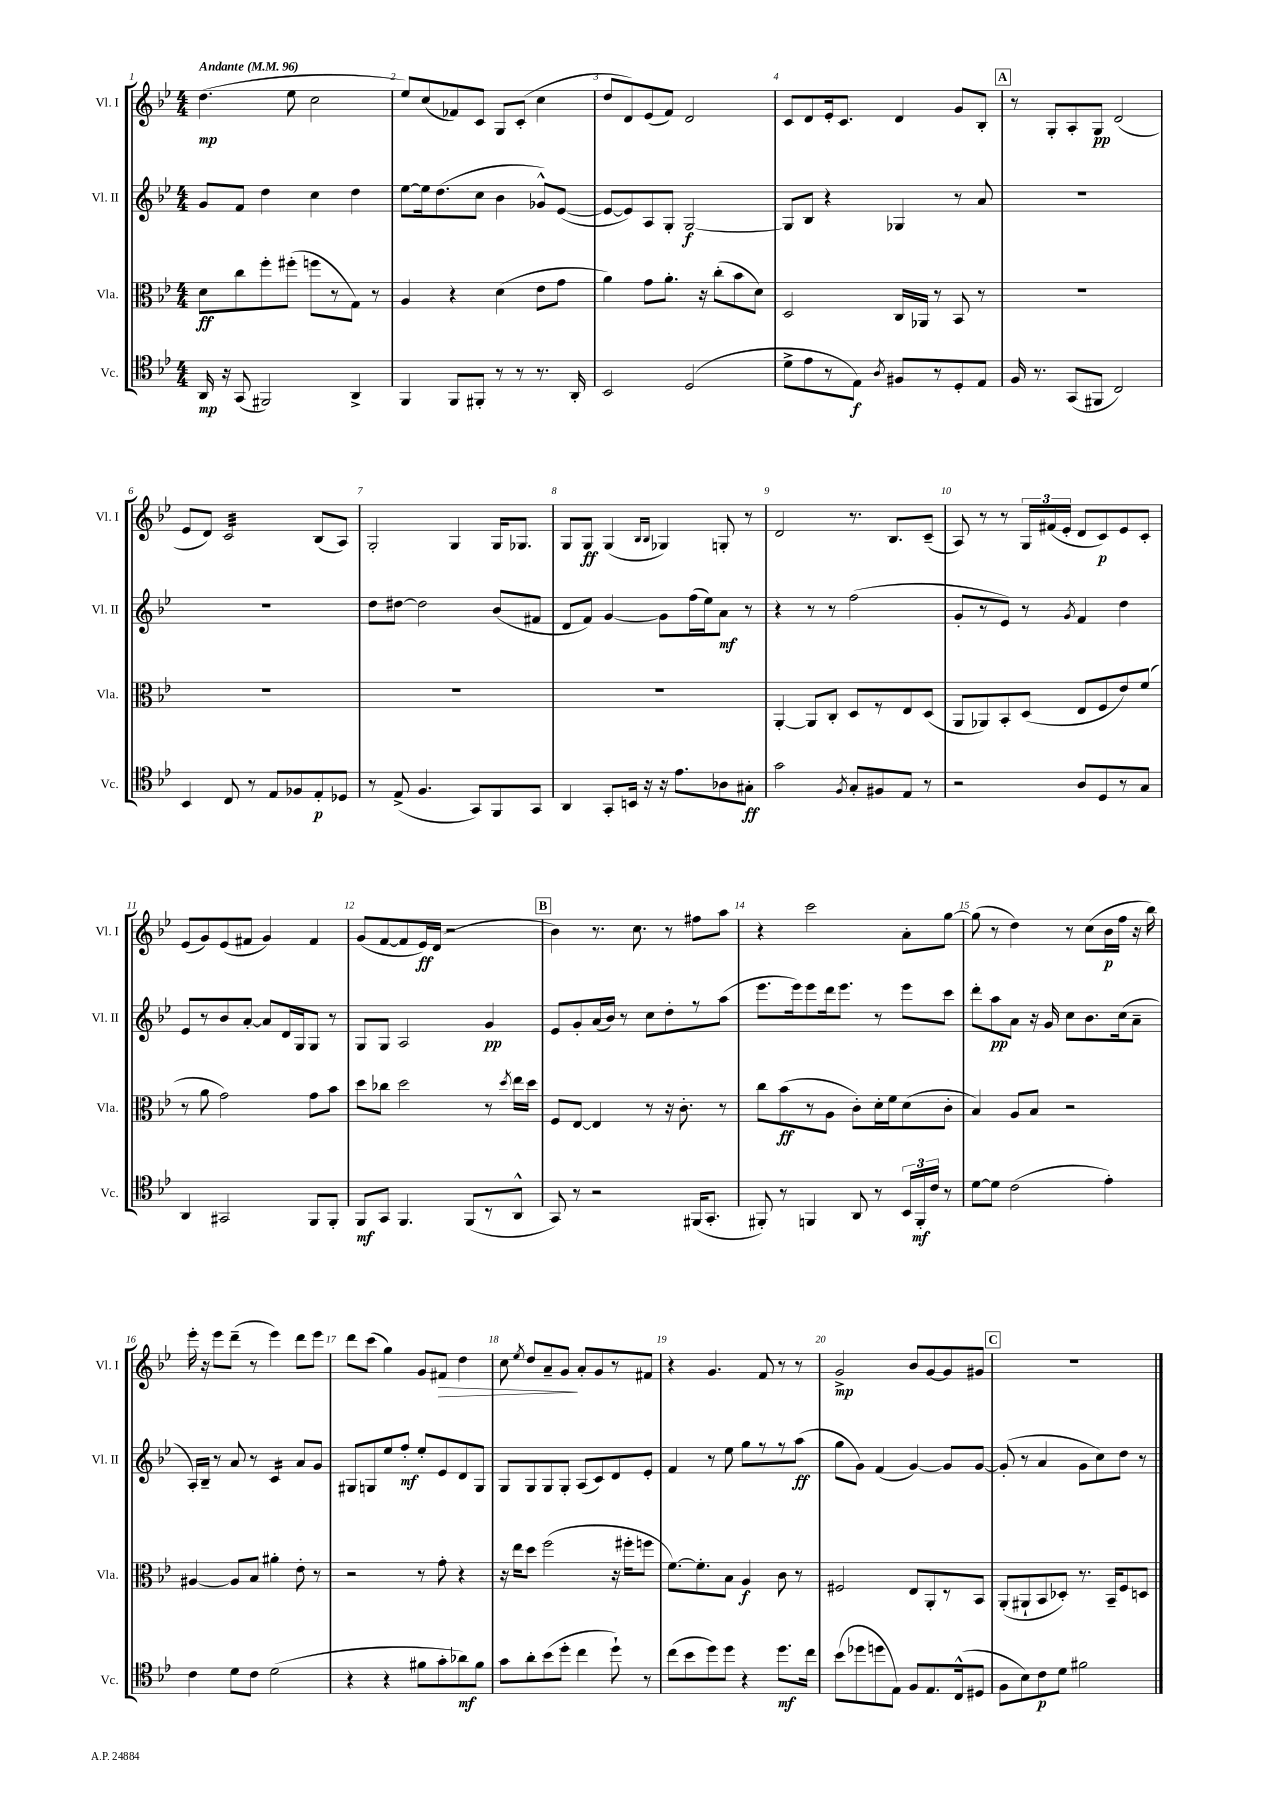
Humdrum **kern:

**kern	**kern	**kern	**kern
*staff4	*staff3	*staff2	*staff1
*clefC4	*clefC3	*clefG2	*clefG2
*k[b-e-]	*k[b-e-]	*k[b-e-]	*k[b-e-]
*M4/4	*M4/4	*M4/4	*M4/4
*MM96	*MM96	*MM96	*MM96
16AA	8d	8g	(4.dd
16r	.	.	.
(8GG	8cc	8f	.
2FF#)	8ff'	4dd	.
.	(8ff#'	.	8ee-
.	8ff	4cc	2cc
.	8r	.	.
4AA^	8G)	4dd	.
.	8r	.	.
=	=	=	=
4FF	4A	[8ee-	8ee-)
.	.	16ee-]	(8cc
.	.	(8.dd	.
8FF	4r	.	8f-)
8FF#'	.	8cc	8c
8r	(4d	4b-	8G
8r	.	.	(8c'
8.r	8e-	8g-^^)	4cc
.	8g	([8e-	.
16AA'	.	.	.
=	=	=	=
2BB-	4a)	8e-_	8dd
.	.	8e-])	8d)
.	8g	8A	(8e-
.	8.a'	8G'	8f)
(2D	.	[2G	2d
.	16r	.	.
.	(8cc'	.	.
.	8b-	.	.
.	8d)	.	.
=	=	=	=
8d^	2D	8G]	8c
8e-	.	8B-	8d
8r	.	4r	16e-'
.	.	.	8.c
8E-)	.	.	.
8qA	.	.	.
8F#	16C	4G-	4d
.	16AA-	.	.
8r	8r	.	.
8D'	8BB-	8r	8g
8E-	8r	8a	8B-'
=	=	=	=
16F	1r	1r	8r
8.r	.	.	.
.	.	.	8G'
(8GG	.	.	8A'
8FF#	.	.	8G
2C)	.	.	(2d
=	=	=	=
4BB-	1r	1r	8e-
.	.	.	8d)
8C	.	.	2c
8r	.	.	.
8E-	.	.	.
8F-	.	.	.
8E-'	.	.	(8B-
8D-	.	.	8A)
=	=	=	=
8r	1r	8dd	2G'
(8E-^	.	[8dd#	.
4.F	.	2dd#]	.
.	.	.	4G
8GG)	.	.	.
8FF	.	(8b-	16G
.	.	.	8.G-
8GG	.	8f#	.
=	=	=	=
4AA	1r	8d	8G
.	.	8f)	8G
8GG'	.	[4g	(4G
16BB	.	.	.
16r	.	.	.
.	.	.	16qqB-
.	.	.	16qqB-
16r	.	8g]	4G-)
8.e-	.	.	.
.	.	(16ff	.
.	.	16ee-)	.
8A-	.	8a	8G'
8G#'	.	8r	8r
=	=	=	=
2g	[4AA'	4r	2d
.	8AA]	8r	.
.	8C'	8r	.
8qF	.	.	.
8G'	8D	(2ff	8.r
8F#	8r	.	.
.	.	.	8.B-
8E-	8E-	.	.
8r	(8D	.	(8c~
=	=	=	=
2r	8AA	8g'	8A)
.	8AA-)	8r	8r
.	8BB-'	8e-)	8r
.	(8D	8r	24G
.	.	.	(24f#
.	.	.	24e-'
.	.	8qg	.
8A	8E-	4f	8d
8D	8F	.	8c)
8r	8e-)	4dd	8e-
8G	(8f	.	8c'
=	=	=	=
4AA	8r	8e-	(8e-
.	8a	8r	8g)
2GG#	2g)	8b-	(8e-
.	.	[8a'	8f#
.	.	8a]	4g)
.	.	16d	.
.	.	16G	.
8FF	8g	8G	4f#
8FF'	8b-	8r	.
=	=	=	=
8FF	8dd	8G	(8g
8GG	8cc-	8G	[8f
4.FF	2dd	2A	8f]
.	.	.	16e-)
.	.	.	(16d
.	.	.	2r
(8FF	.	.	.
8r	8r	4g	.
.	8qdd	.	.
8AA^^	16ee-	.	.
.	16dd	.	.
=	=	=	=
8GG)	8F	8e-	4b-)
8r	[8E-	8g'	.
2r	4E-]	(16a	8.r
.	.	16b-)	.
.	.	8r	.
.	.	.	8.cc
.	8r	8cc	.
.	16r	8dd'	8r
.	8.c'	.	.
(16FF#	.	8r	8ff#
8.GG'	.	.	.
.	8r	(8aa	8aa
=	=	=	=
8FF#')	8cc	8.eee-	4r
8r	(8b-	.	.
.	.	16eee-)	.
4FF	8r	8eee-	2ccc
.	8A	16ddd	.
.	.	8.eee-	.
8AA	8c')	.	.
8r	16d'	8r	.
.	16f	.	.
24BB-	(8d	8eee-	8a'
24FF'	.	.	.
24c	.	.	.
8r	8c'	8ccc	[8gg
=	=	=	=
[8d	4B-)	8ddd'	(8gg]
8d]	.	8aa	8r
(2c	8A	8a	4dd)
.	8B-	16r	.
.	.	16g	.
.	2r	8cc	8r
.	.	8.b-	(8cc
4e-')	.	.	16b-
.	.	(16cc	16ff
.	.	8a~	16r
.	.	.	16bb-)
=	=	=	=
4c	[4A#	16A')	16eee-'
.	.	16B-~	16r
.	.	8r	8eee-
8d	8A#]	8a	(8ddd~
8c	8B-	8r	8r
(2d	4a#'	4c	4eee-)
.	8e-'	8a	8ddd
.	8r	8g	8eee-
=	=	=	=
4r	2r	8G#	8ddd
.	.	8G	(8ccc
4r	.	8ee-	4gg)
.	.	8ff'	.
8f#	8r	8ee-'	8g
8g'	8g'	8e-	8f#
8a-)	4r	8d	4dd
8f#	.	8G	.
=	=	=	=
8g	16r	8G	8cc
.	16ee-	.	.
.	.	.	8qee-
8a'	8dd	8G	8dd
(8b-	(2ff	8G	8a~
8dd'	.	8G'	8g
4cc	.	(8A	8a'
.	.	8c)	8g
8dd`)	16r	8d	8r
.	16ff#'	.	.
8r	8ff	8e-'	8f#
=	=	=	=
(8cc	[8.f)	4f	4r
8b-	.	.	.
.	8.f']	.	.
8dd)	.	8r	4.g
8dd	8B-	8ee-	.
4r	4A	8gg	.
.	.	8r	8f
8.dd	8c	8r	8r
.	8r	(8aa	8r
16cc	.	.	.
=	=	=	=
(8b-	2F#	8gg	2g^
8dd-	.	8g)	.
8dd	.	(4f	.
8E-)	.	.	.
8F	8E-	[4g)	8b-
8.E-	8AA'	.	[8g
.	8r	8g]	8g]
(16C^^	.	.	.
8D#	8BB-	[8g	8g#
=	=	=	=
8F	(8AA'	(8g']	1r
8B-)	8AA#`	8r	.
8c	8BB-	4a	.
8d	8D-')	.	.
2f#	8.r	8g	.
.	.	8cc)	.
.	16BB-~	.	.
.	8F	8dd	.
.	8D	8r	.
==	==	==	==
*-	*-	*-	*-
